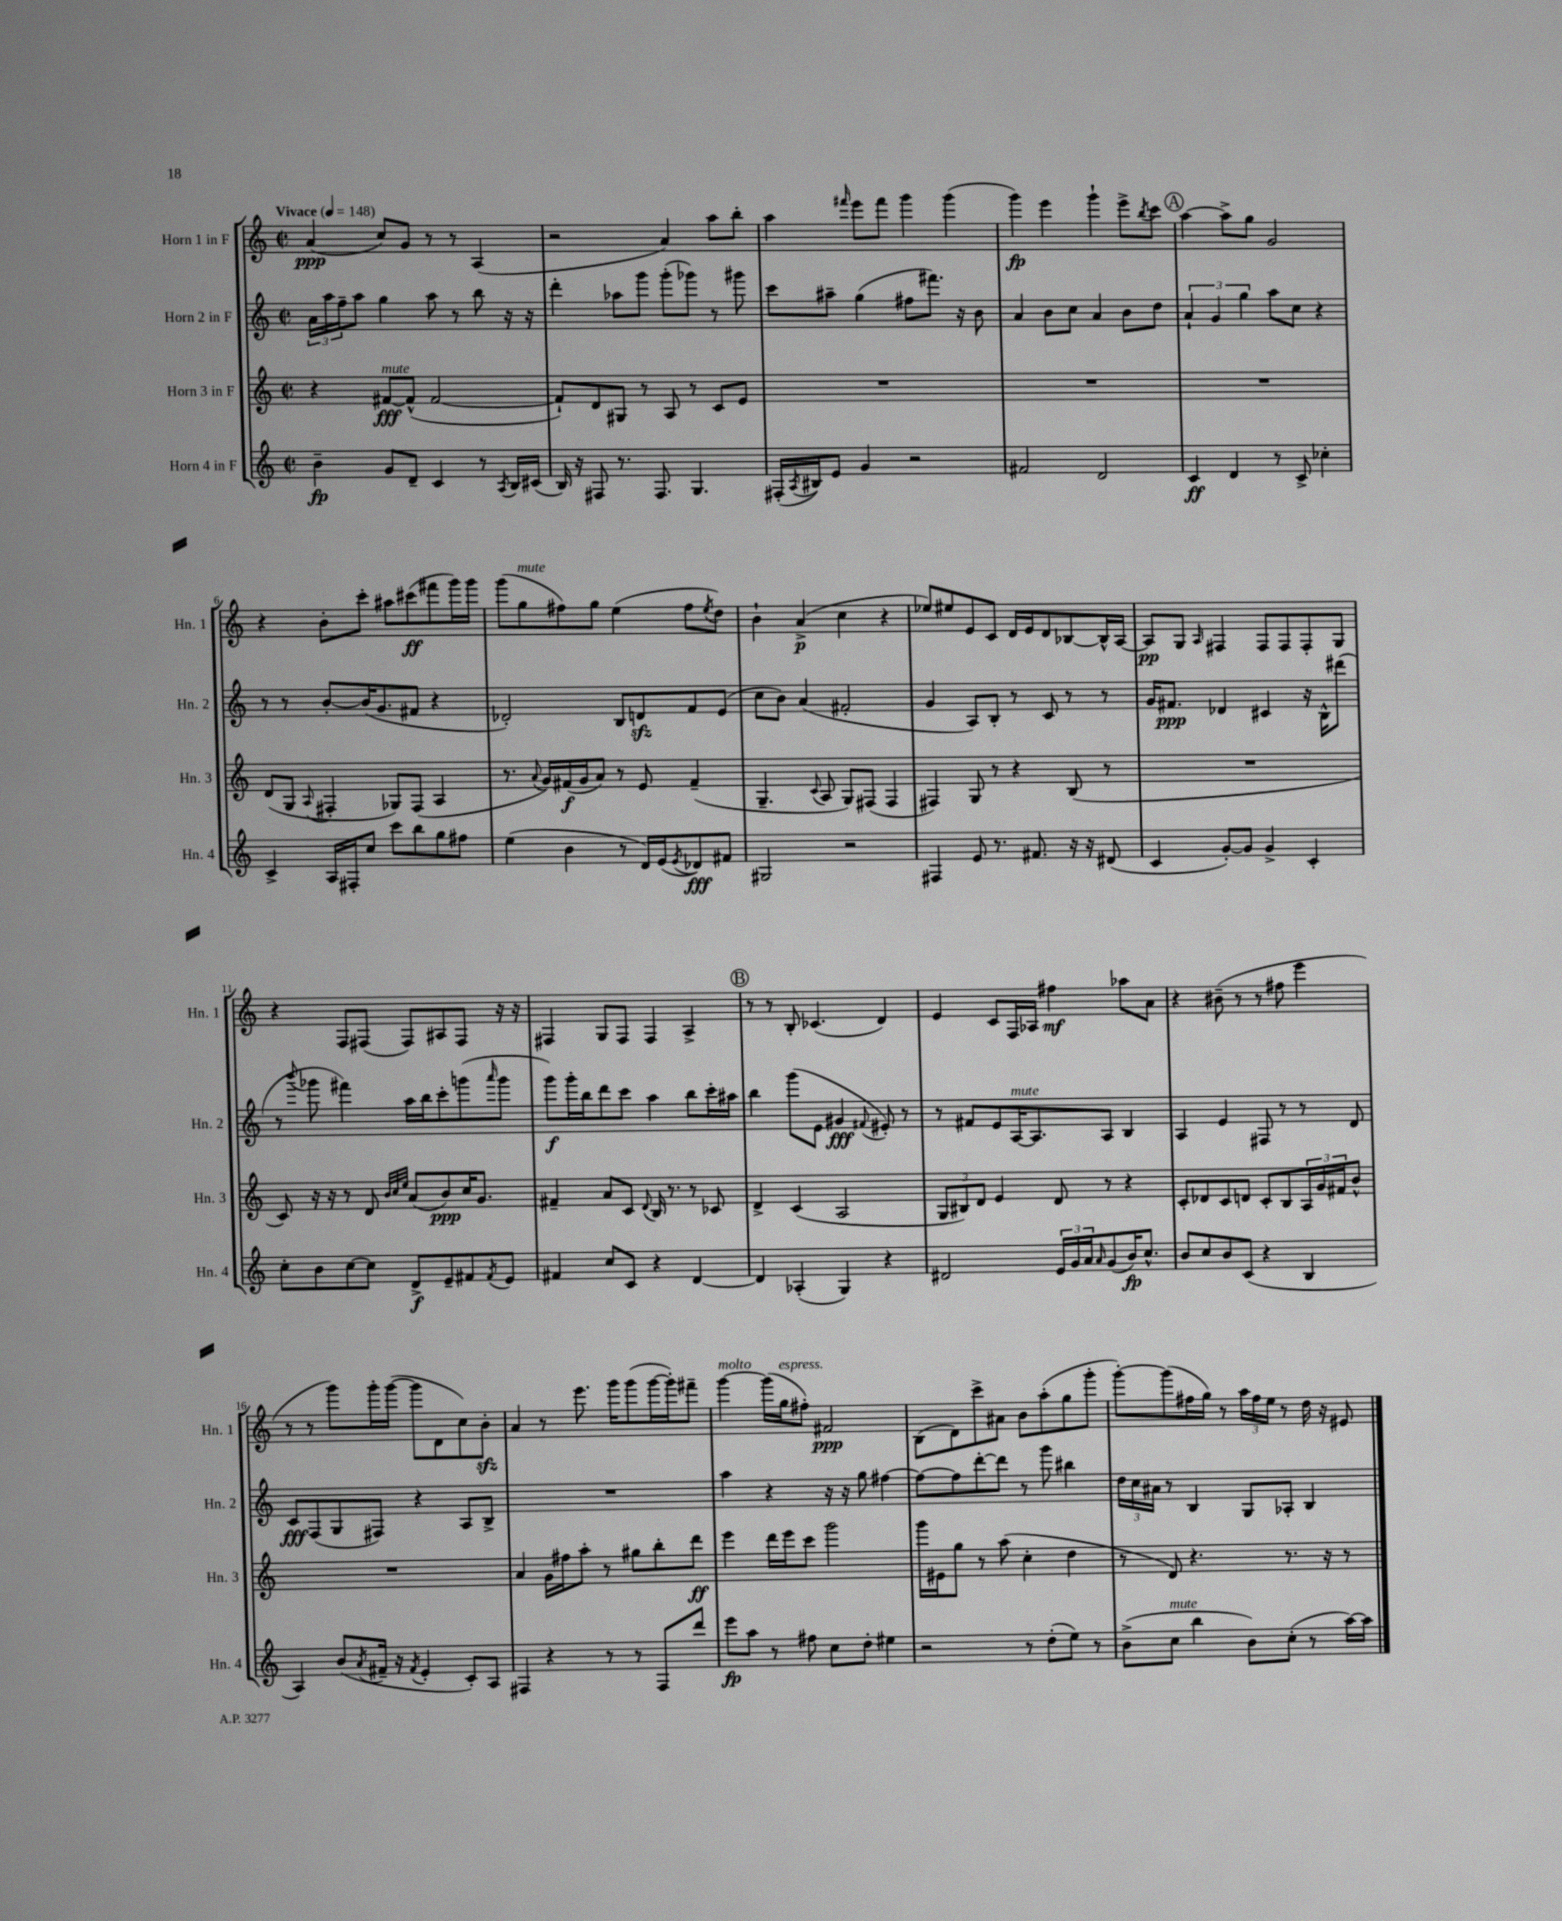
<<
\new StaffGroup <<
\new Staff = "s0" \with { instrumentName = "Horn 1 in F" shortInstrumentName = "Hn. 1" } {
    \clef treble \key c \major \defaultTimeSignature \time 2/2 \tempo "Vivace" 4 = 148
    a'4\ppp( c''8) g'8 r8 r8 a4( |
    r2 a'4) a''8 b''8-. |
    a''4 \grace { fis'''16 } e'''8 fis'''8 g'''4 g'''4( |
    g'''4\fp) e'''4 g'''4-! e'''8-> \acciaccatura { b''8 } c'''8 |
    \mark \markup { \circle "A" } a''4~ a''8-> g''8 g'2 |
    r4 b'8-. c'''8-. ais''8 cis'''8\ff( fis'''8 g'''16) g'''16 |
    g'''8( g''8^\markup { \italic "mute" } fis''8) g''8 e''4( fis''8 \acciaccatura { e''8 } d''8) |
    b'4-! a'4->\p( c''4 r4 |
    ees''8) eis''8 e'8 c'8 d'16 e'16 d'8 bes8~ bes16-^ a16~ |
    a8\pp g8 \grace { a16 } fis4 fis8 fis8 fis8-. g8 |
    r4 f8 fis8( fis8) ais8 fis8 r16 r16 |
    fis4 g8 fis8 fis4 a4-> |
    \mark \markup { \circle "B" } r8 r8 b8-. ces'4.( d'4) |
    e'4 c'8 f16 aes16 fis''4\mf aes''8 a'8 |
    r4 bis'8--( r8 r8 fis''8 e'''4 |
    r8 r8 g'''8) g'''16-. g'''16~( g'''8 d'8 c''8) b'8-.\sfz |
    a'4 r8 e'''8. g'''16 g'''8( g'''16~ g'''16-.) fis'''8-- |
    g'''4~^\markup { \italic "molto" } g'''16( g''16^\markup { \italic "espress." } fis''8-.) fis'2\ppp |
    b8( d'8) c'''8-> ais'8 b'8 a''8-.( g''8 g'''8-. |
    g'''8~-.) g'''8( fis''16 g''16) r8 \tuplet 3/2 { a''16 fis''16 e''16 } r8 d''16 r16 eis'8 \bar "|." |
}
\new Staff = "s1" \with { instrumentName = "Horn 2 in F" shortInstrumentName = "Hn. 2" } {
    \clef treble \key c \major \defaultTimeSignature \time 2/2
    \tuplet 3/2 { a'16 a''16 f''16-- } a''8 g''4 a''8 r8 b''8 r16 r16 |
    d'''4-. aes''8 g'''8 g'''8-.( ges'''8) r8 gis'''8 |
    c'''8 ais''8-- g''4( fis''8 fis'''8.) r16 b'8 |
    a'4 b'8 c''8 a'4 b'8 d''8 |
    \mark \markup { \circle "A" } \tuplet 3/2 { a'4-! g'4 g''4 } a''8 c''8 r4 |
    r8 r8 b'8~-. b'16( g'8. fis'8 r4 |
    des'2-.) b8 d'8\sfz f'8 e'8( |
    c''8 b'8) a'4( fis'2-. |
    g'4 a8) b8-. r8 c'8 r8 r8 |
    g'16 fis'8.\ppp des'4 cis'4 r16 b16-^ dis'''8( |
    r8 \appoggiatura { b'''8 } ges'''8 fis'''4) a''16 b''16 c'''8-. g'''8( \grace { a'''16 } g'''8 |
    g'''8\f) g'''16-. b''16 d'''8 c'''8 a''4 b''8 c'''16-. ais''16 |
    \mark \markup { \circle "B" } b''4 g'''8( e'8 gis'4\fff \appoggiatura { fis'8 } eis'8-.) r8 |
    r8 fis'8 e'8 a16~^\markup { \italic "mute" } a8. a8 b4 |
    a4 e'4 fis8 r8 r8 d'8 |
    c'8\fff f8( g8 fis8) r4 a8 b8-> |
    R1 |
    a''4 r4 r16 r16 g''8 fis''4~ |
    fis''8~ fis''8 d'''8~-. d'''8 r8 g'''8 bis''4 |
    \tuplet 3/2 { d''16 c''16 ais'16 } r8 b4 g8 aes8-. b4 \bar "|." |
}
\new Staff = "s2" \with { instrumentName = "Horn 3 in F" shortInstrumentName = "Hn. 3" } {
    \clef treble \key c \major \defaultTimeSignature \time 2/2
    r4 fis'8~\fff^\markup { \italic "mute" } fis'8-^( fis'2~ |
    fis'8-!) d'8 gis8 r8 a8 r8 c'8 e'8 |
    R1 |
    R1 |
    \mark \markup { \circle "A" } R1 |
    d'8( g8 \appoggiatura { a8 } fis4-. ges8) fis8( a4 |
    r8. \appoggiatura { a'8 } g'16) fis'16\f( g'16 a'8) r8 e'8 fis'4--( |
    g4.-- \appoggiatura { c'8 } a8 g8) fis8( fis4 |
    fis4) g8 r8 r4 b8( r8 |
    R1 |
    c'8) r16 r16 r8 d'8 \grace { b'32 c''32 e''32 } a'8( b'8\ppp) c''16 g'8. |
    fis'4-- a'8 c'8 \appoggiatura { d'8 } b16 r8. r8 ces'8 |
    \mark \markup { \circle "B" } d'4-> c'4( a2 |
    \tuplet 3/2 { g8 bis8) d'8 } e'4 d'8 r8 r4 |
    c'8-. des'8 c'8 d'8 c'8-. b8 \tuplet 3/2 { a16 g'16 fis'16 } b'8-^ |
    R1 |
    a'4 g'16 fis''16 a''8-. r8 gis''8 b''8-. d'''8\ff |
    e'''4 d'''16 e'''16 c'''8 g'''2 |
    g'''16 eis'16 g''8 r8 a''8( c''4-. d''4 |
    r8 d'8) r4. r8. r16 r8 \bar "|." |
}
\new Staff = "s3" \with { instrumentName = "Horn 4 in F" shortInstrumentName = "Hn. 4" } {
    \clef treble \key c \major \defaultTimeSignature \time 2/2
    b'4--\fp g'8 d'8-- c'4 r8 \acciaccatura { a8 } b16 cis'16( |
    b16) r16 fis8 r8. fis8. g4. |
    fis16-.( \acciaccatura { a8 } bis16) e'8 g'4 r2 |
    fis'2 d'2 |
    \mark \markup { \circle "A" } c'4\ff d'4 r8 c'8-> ces''4-. |
    c'4-> a16 fis16-. c''8 c'''8 b''8 g''8 fis''8 |
    e''4( b'4 r8 d'16) e'16( \acciaccatura { e'8 } des'8\fff) fis'8 |
    gis2 r2 |
    fis4 e'8 r8. fis'8. r16 r16 dis'8( |
    c'4 g'8~-.) g'8 g'4-> c'4-. |
    c''8-. b'8 c''8~ c''8 d'8->\f e'8-- fis'8 \acciaccatura { fis'8 } e'8 |
    fis'4 c''8 c'8 r4 d'4~ |
    \mark \markup { \circle "B" } d'4 aes4-.( g4) r4 |
    dis'2 \tuplet 3/2 { e'16 g'16 a'16 } \grace { a'16 } g'8( b'16\fp) c''8.-^ |
    b'8 c''8 b'8 c'8( r4 b4 |
    a4) b'8( \acciaccatura { a'8 } fis'16-- r16 \acciaccatura { fis'8 } e'4-. c'8-.) a8 |
    fis4 r4 r8 r8 fis8 d'''8 |
    e'''8\fp a''8 r8 fis''8 c''8 d''8-. eis''4 |
    r2 r8 d''8-.( e''8) r8 |
    b'8->( c''8^\markup { \italic "mute" } b''4 b'8) c''8-.( r8 a''16~) a''16 \bar "|." |
}
>>
>>
